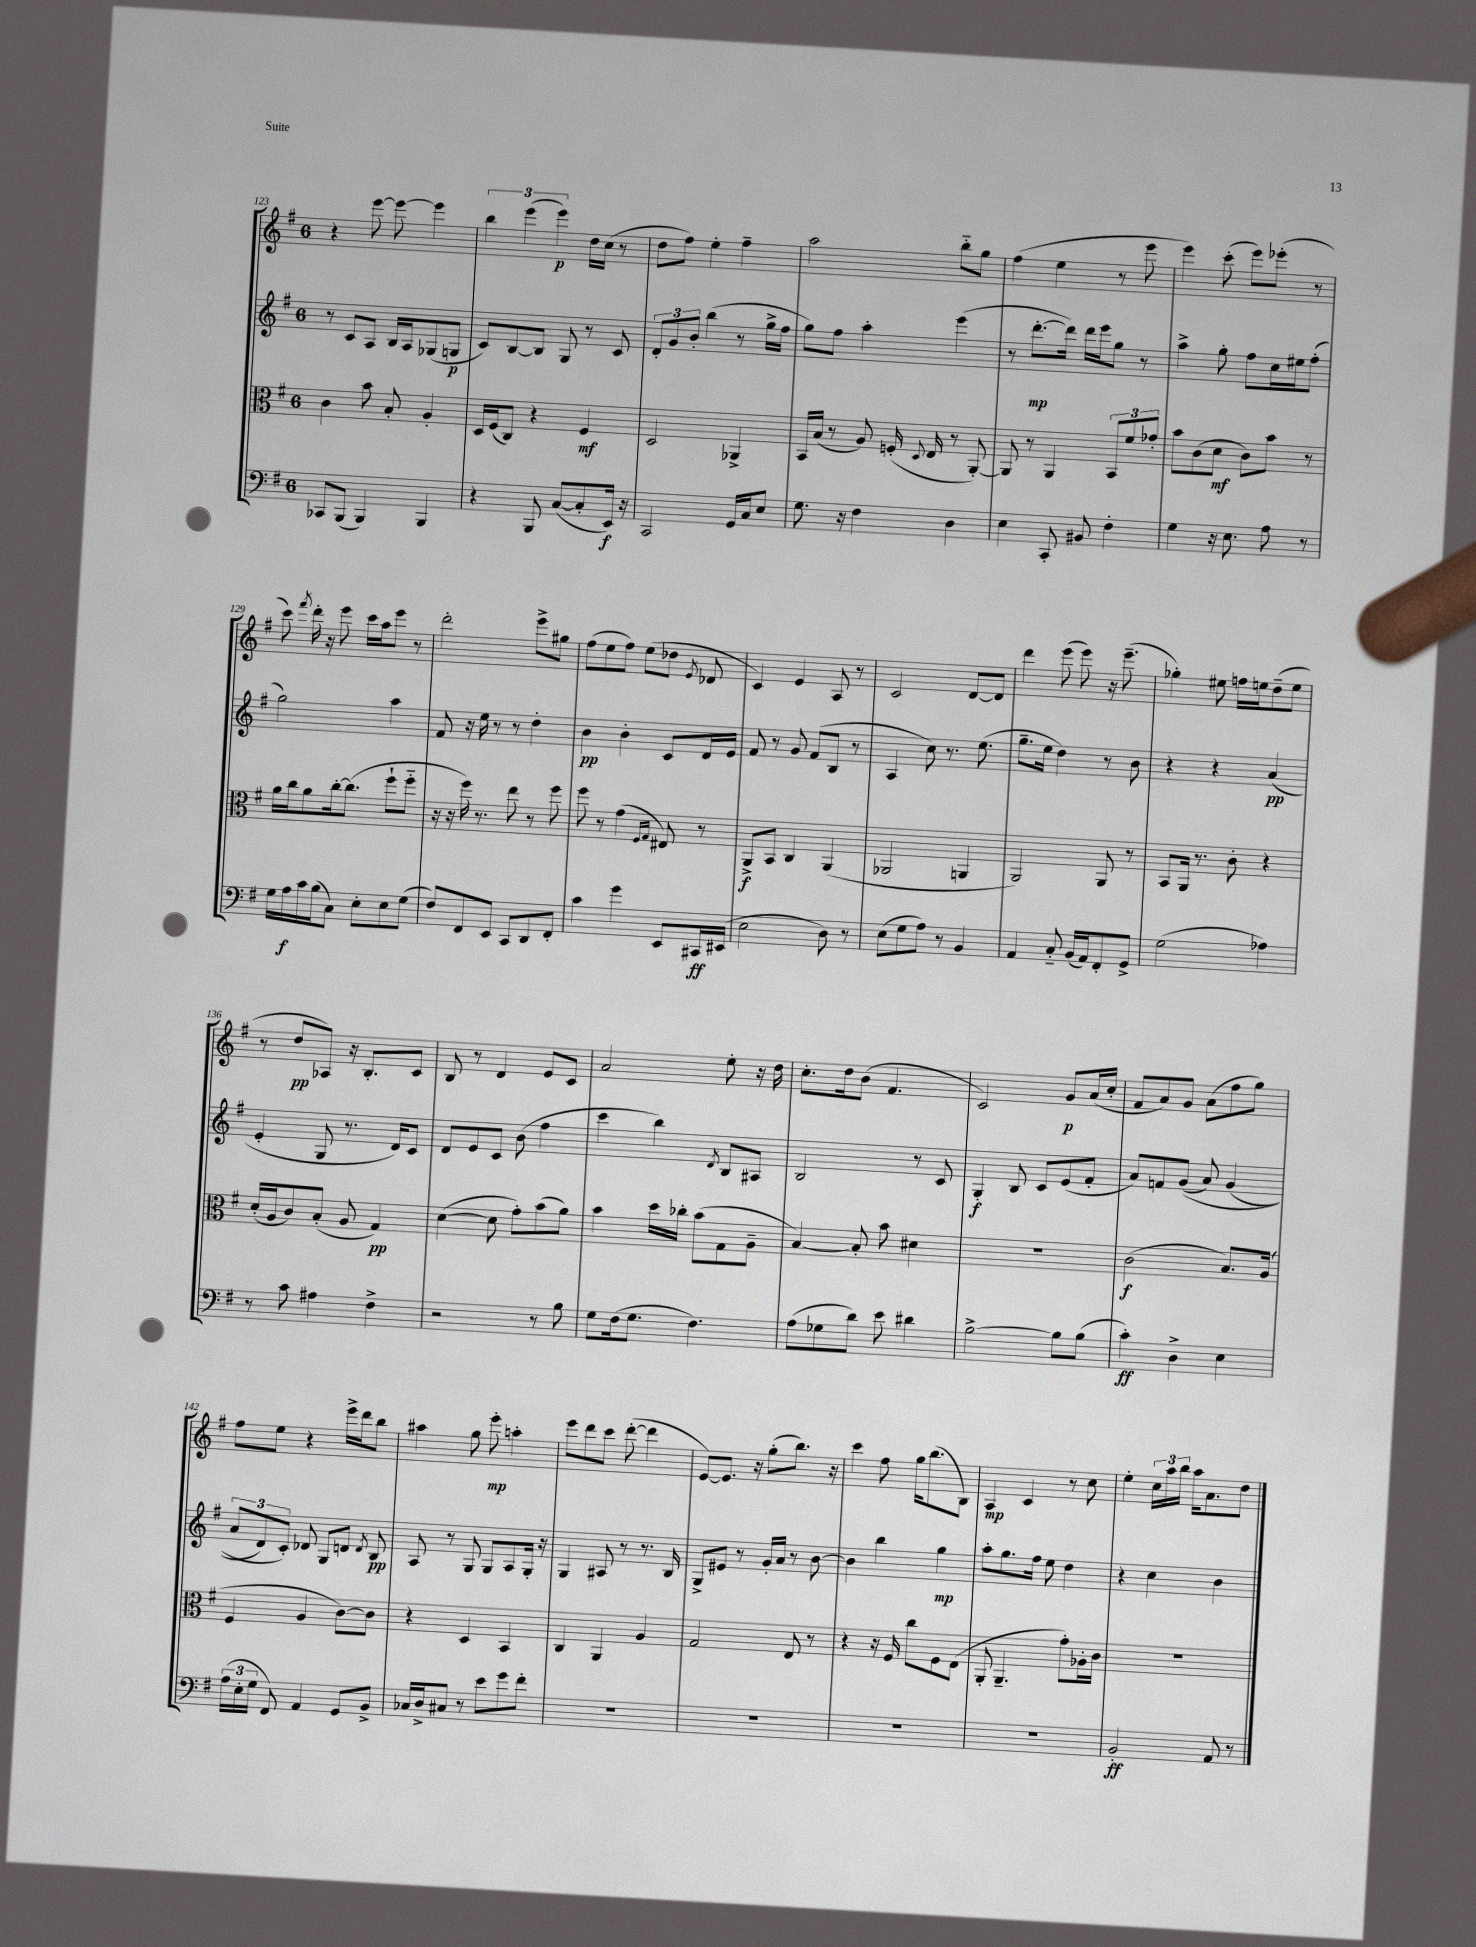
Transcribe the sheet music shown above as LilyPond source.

<<
\new StaffGroup <<
\new Staff = "s0" {
    \clef treble \key g \major \once \override Staff.TimeSignature.style = #'single-digit \time 6/8
    \autoBeamOff r4 e'''8~ e'''8~ e'''4 |
    \tuplet 3/2 { b''4 e'''4( e'''4\p) } d''16[ c''16]( r8 |
    d''8[ fis''8]) e''4-. fis''4-- |
    a''2 b''8[-_ g''8] |
    fis''4( e''4 r8 e'''8 |
    e'''4) c'''8-.( e'''8[) ees'''8]-.( r8 |
    c'''8) \acciaccatura { fis'''8 } d'''16-. r16 e'''8 c'''16[ a''16 e'''8] r8 |
    d'''2-. e'''8[-> gis''8] |
    fis''8[( e''8 fis''8]) e''8[( des''8] \acciaccatura { e'8 } des'8 |
    c'4) e'4 a8 r8 |
    c'2 d'8[~ d'8] |
    d'''4 e'''8( e'''8) r16 e'''8.--( |
    ges''4-.) eis''8 f''16[ e''16 d''8--( e''8] |
    r8 d''8[\pp aes8]) r16 b8.[-. c'8] |
    b8 r8 d'4 e'8[ c'8] |
    a'2 e''8-. r16 d''16 |
    c''8.[-. d''16 b'8]( fis'4. |
    c'2) g'8[\p a'16( c''16]-. |
    fis'8[ a'8) g'8] a'8[( fis''8 g''8]) |
    fis''8[ e''8] r4 e'''16[-> d'''16 b''8] |
    ais''4 g''8 e'''8-.\mp a''4-. |
    e'''8[ d'''8 c'''8] d'''8~-.( d'''4 |
    e'8[~) e'8.] r16 g''8[-.( b''8.]) r16 |
    c'''4 fis''8 g''16[ b''8.( b8]) |
    a4\mp c'4 r8 c''8 |
    e''4-. \tuplet 3/2 { c''16[ a''16 b''16] } a''16[ a'8. d''8] \bar "|." |
}
\new Staff = "s1" {
    \clef treble \key g \major \once \override Staff.TimeSignature.style = #'single-digit \time 6/8
    \autoBeamOff r8 c'8[ a8] b16[ a16 ges8( g8]\p |
    c'8[) b8~ b8] g8 r8 c'8 |
    \tuplet 3/2 { d'8[-. g'8 b'8]-. } b''4( r8 g''16[-> fis''16] |
    g''8[) fis''8] a''4-. e'''4( |
    r8 d'''8.[~-.\mp d'''16]) d'''16[ e'''16 g''8] r8 |
    a''4-> g''8-. fis''8[ c''16 eis''16 fis''8]-.( |
    g''2) a''4 |
    fis'8 r16 e''16 r8 r8 d''4-. |
    b'4\pp b'4-. c'8[ d'16 e'16] |
    fis'8 r8 g'8 fis'8[( b8] r8 |
    a4 c''8) r8. e''8.( |
    g''8.[-- e''16] d''4) r8 b'8 |
    r4 r4 a'4\pp( |
    e'4-. g8 r8. d'16[) c'8] |
    d'8[ e'8 c'8] b'8( fis''4 |
    c'''4 b''4) \acciaccatura { d'8 } b8[ ais8] |
    b2 r8 c'8 |
    g4-.\f b8 c'8[ e'8( fis'8]-. |
    a'8[) f'8 g'8](\( a'8) g'4( |
    \tuplet 3/2 { a'8[ d'8) c'8]-.\) } des'8 g8[ d'8] \acciaccatura { d'8 } b8\pp |
    a8 r8 g8 g8[ a8 g16]-. r16 |
    g4 ais8 r8 r8. b16 |
    g8[-> eis'8] r8 g'16[-. a'16] r8 b'8~ |
    b'4 b''4 g''4\mp |
    a''8[-. g''8. fis''16] e''8 d''4 |
    r4 c''4 b'4 \bar "|." |
}
\new Staff = "s2" {
    \clef alto \key g \major \once \override Staff.TimeSignature.style = #'single-digit \time 6/8
    \autoBeamOff c'4 b'8 b8-. a4-. |
    d16[ fis16( c8]) r4 fis4\mf |
    d2 aes,4-> |
    b,16[ b16]( r8 a8) f16-.( \appoggiatura { d8 } e16 r8 a,8~-.) |
    a,8 r8 a,4 \tuplet 3/2 { b,8[ fis'8 ges'8]-. } |
    b'8[ c'8( d'8]\mf c'8[) b'8] r8 |
    a'16[ c''16 a'8 c''16~-. c''8.]( fis''8[-! fis''8]-_ |
    r16 r16 fis''16) r8. e''8 r8 fis''8 |
    fis''8 r8 g'4( \grace { fis16[ g16] } eis8) r8 |
    a,8[->\f b,8] c4 a,4( |
    aes,2 a,4 |
    a,2) a,8 r8 |
    b,8[ a,16] r8. c'8-. r4 |
    d'16[-.( a16 c'8) b8]-.( a8 g4\pp) |
    d'4~( d'8 g'8[-.) b'8( a'8]) |
    b'4 d''16[ ces''16]-. b'8[( g8 a8]-- |
    b4~) b8-. b'8 dis'4 |
    R2. |
    c'2\f( b8.[) a16]( |
    fis4 a4 c'8[~) c'8] |
    r4 d4 b,4 |
    c4 a,4 a4 |
    g2 e8 r8 |
    r4 r16 fis16 c''8[ fis8 e8]( |
    a,8-. a,4.-- g'8[-.) aes16-. c'16] |
    R2. \bar "|." |
}
\new Staff = "s3" {
    \clef bass \key g \major \once \override Staff.TimeSignature.style = #'single-digit \time 6/8
    \autoBeamOff ces,8[ b,,8]( b,,4) b,,4 |
    r4 b,,8 c8[~( c8-. e,16]\f) r16 |
    c,2 g,16[ c16 e8] |
    g8. r16 fis4 d4 |
    e4 c,8-. bis,8 fis4-. |
    g4 r16 e8. a8 r8 |
    g16[ a16\f c'16 b16( c8]) e8[-. e8 g8]( |
    fis8[) fis,8 e,8] c,8[ d,8 fis,8]-. |
    c'4 g'4 e,8[ cis,16\ff eis,16]( |
    e2 d8) r8 |
    e8[( g8 a8]) r8 b,4 |
    a,4 c8-_ b,16[( a,16) fis,8-. g,8]-> |
    g2( aes4) |
    r8 c'8 ais4 fis4-> |
    r2 r8 b8 |
    g8[ fis16( g8.] fis4.) |
    a8[( ges8 d'8]) e'8 dis'4 |
    b2~-> b8[ b8]( |
    c'4-.\ff) d4-> e4 |
    \tuplet 3/2 { a16[( e16-. g16] } fis,8) a,4 g,8[ b,8]-> |
    ces16[ d16-> cis8] r8 e'8[ g'8 fis'8]-. |
    R2. |
    R2. |
    R2. |
    R2. |
    b,2-.\ff a,8 r8 \bar "|." |
}
>>
>>
\layout { \context { \Score currentBarNumber = #123 } }
